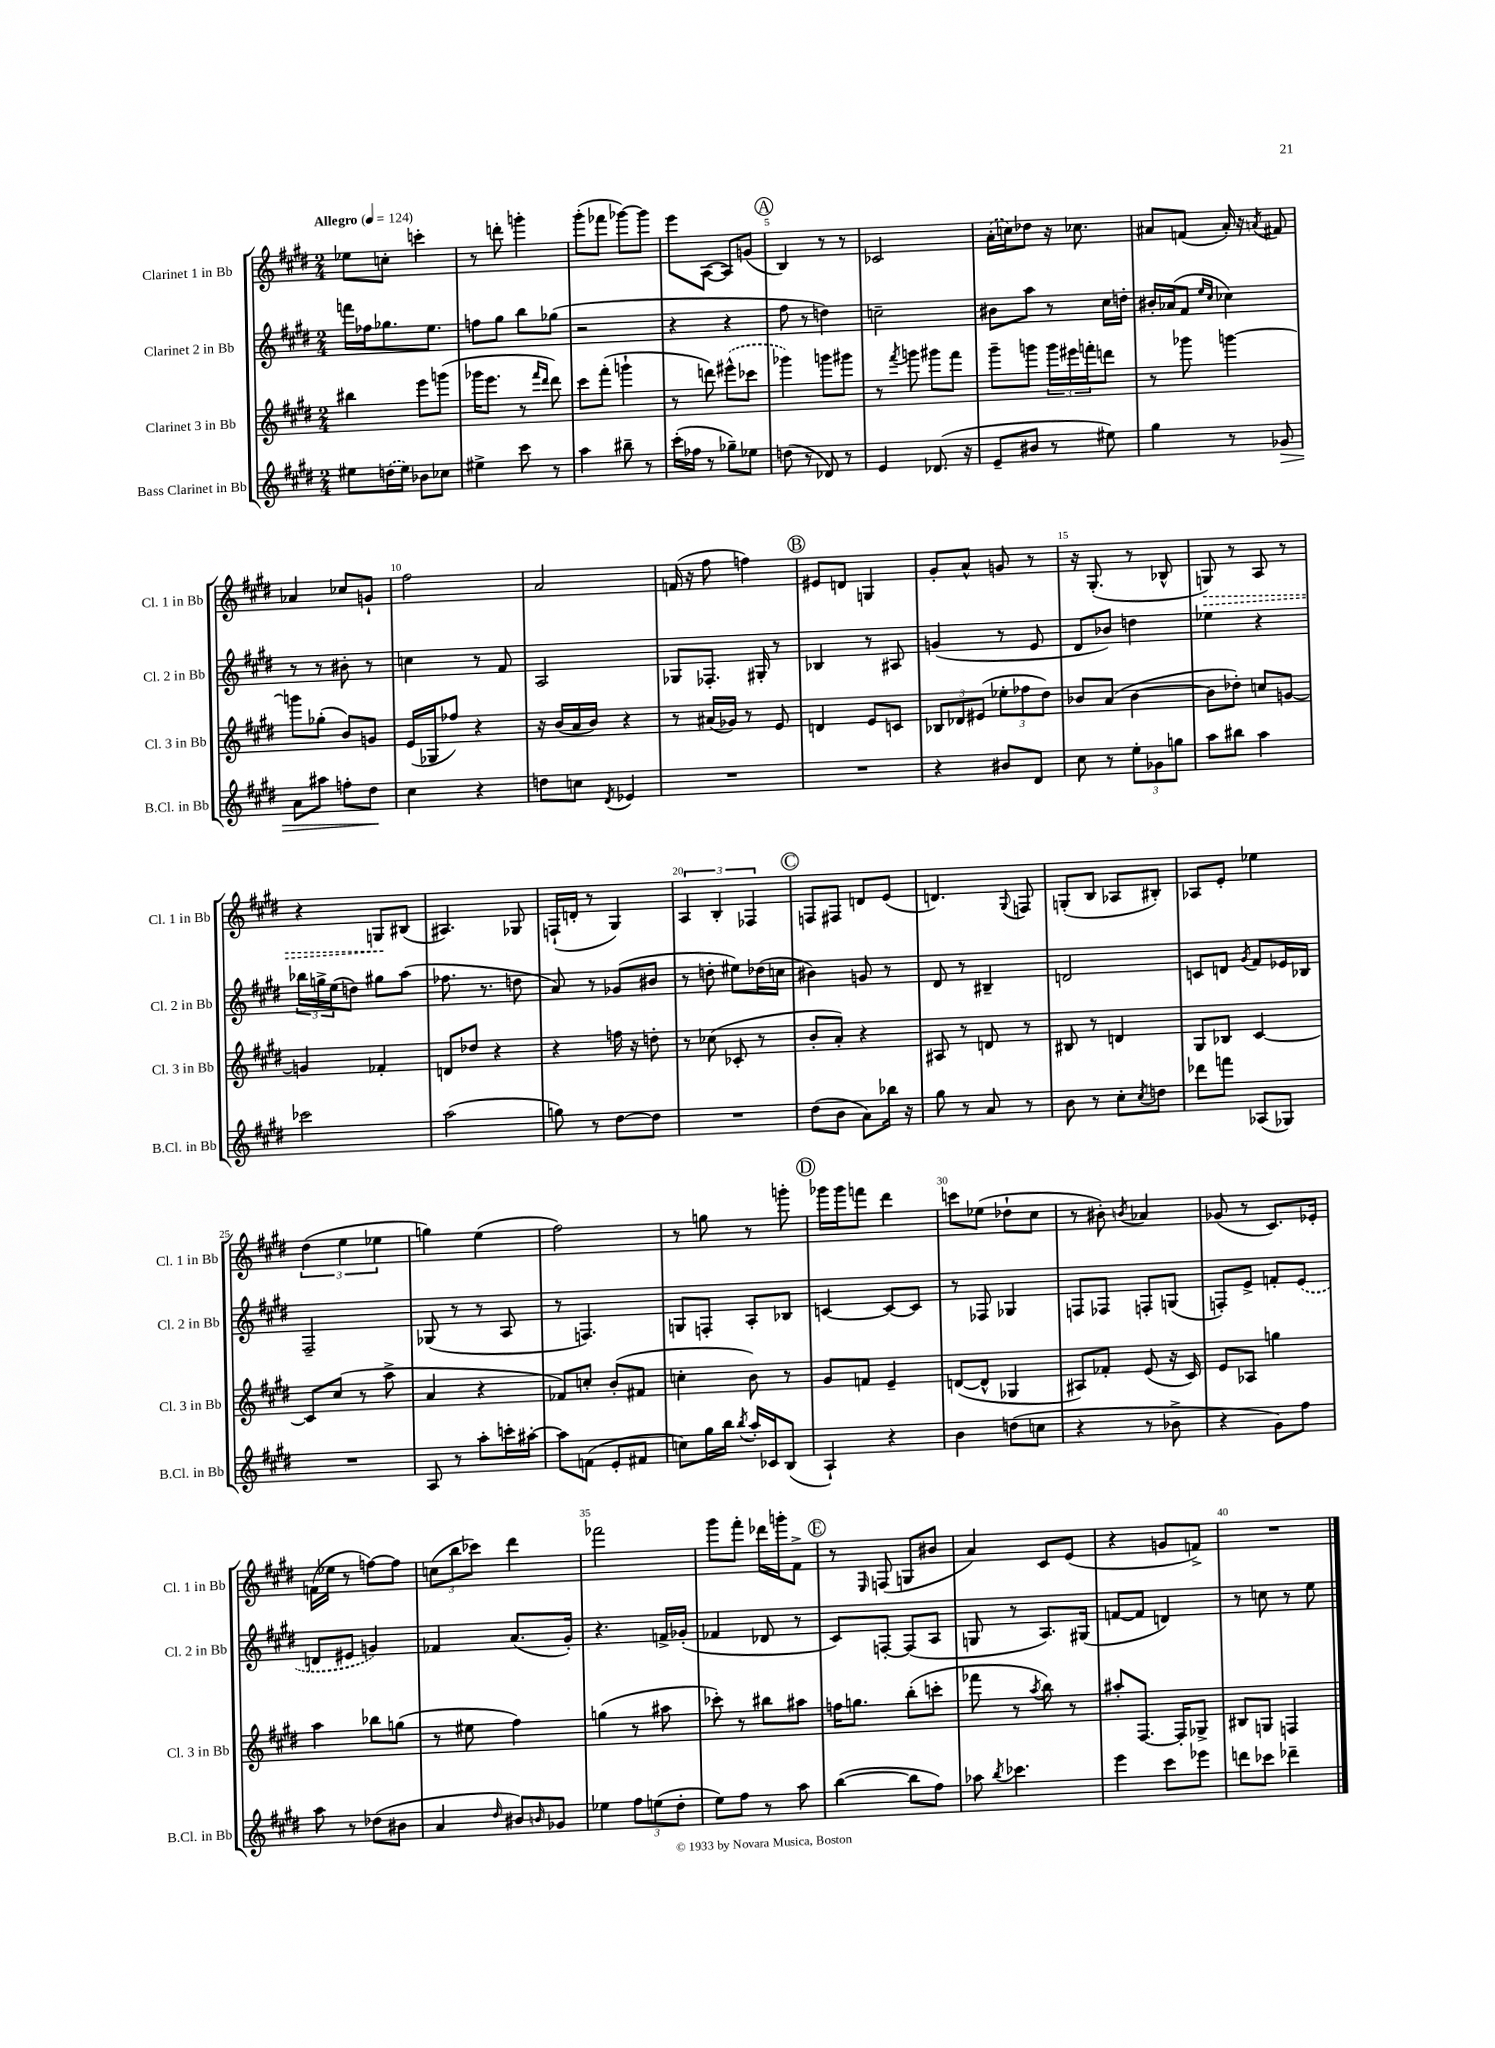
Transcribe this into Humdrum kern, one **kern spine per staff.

**kern	**kern	**kern	**kern
*staff4	*staff3	*staff2	*staff1
*clefG2	*clefG2	*clefG2	*clefG2
*k[f#c#g#d#]	*k[f#c#g#d#]	*k[f#c#g#d#]	*k[f#c#g#d#]
*M2/4	*M2/4	*M2/4	*M2/4
*MM124	*MM124	*MM124	*MM124
8ee#	4bb#	16fff	8ee-
.	.	16ff-	.
(16dd	.	8.gg-	8cc'
16ee#)	.	.	.
8b-	8eee	.	4ccc'
.	.	8.ee	.
8cc-	(8ggg	.	.
=	=	=	=
4ee#^	16ggg-	8ff	8r
.	8.eee	.	.
.	.	8gg#	8ddd'
8ccc#	8r	8bb	4ggg'
.	16qqfff#	.	.
.	16qqddd#	.	.
8r	8ddd#)	(8gg-	.
=	=	=	=
4aa	8ccc#	2r	(8ggg#'
.	(8fff#'	.	8fff-
8bb#~	4ggg`	.	[8ggg-)
8r	.	.	8ggg-]
=	=	=	=
(16ccc#'	8r	4r	8eee
16ff-	.	.	.
8r	8ddd)	.	([8A
8gg-~)	(8eee#^^	4r	8A])
8ee-	8ccc-	.	(8g
=	=	=	=
(8dd	4ggg-)	8ff#	4B)
8r	.	8r	.
8d-)	8ggg	4dd)	8r
8r	8ggg#	.	8r
=	=	=	=
4e	8r	2cc~	2c-
.	8qfff#	.	.
.	8ggg	.	.
(8.d-	8ggg#	.	.
.	8fff#	.	.
16r	.	.	.
=	=	=	=
8e~	8ggg#~	8b#	(16a'
.	.	.	16cc)
8b#	8ggg	8aa	8dd-
8r	24ggg	8r	16r
.	24eee#	.	.
.	.	.	8.cc-
.	24fff'	.	.
8ee#)	8ddd	16cc#	.
.	.	16dd'	.
=	=	=	=
4gg#	8r	16b#'	8a#
.	.	(16a-	.
.	8ggg-	8f#	(8f
.	.	16qqee	.
.	.	16qqcc#	.
8r	[4ggg	4cc-)	16a#')
.	.	.	16r
.	.	.	8qa
8g-	.	.	8f#
=	=	=	=
8a	8ggg]	8r	4a-
8aa#	(8gg-'	8r	.
8ff'	8b)	8b#'	8cc-
8dd#	8g	8r	8g`
=	=	=	=
4cc#	(16e	4cc	2ff#
.	16G-	.	.
.	8ff-)	.	.
4r	4r	8r	.
.	.	8f#	.
=	=	=	=
8dd	16r	2A	2a
.	(16b	.	.
8cc	16a	.	.
.	16b)	.	.
8qd#	.	.	.
4e-	4r	.	.
=	=	=	=
2r	8r	8G-	(16f
.	.	.	16r
.	(16a#	8.F-'	8ff#
.	16g-)	.	.
.	8r	.	4ff)
.	.	16G#'	.
.	8e	8r	.
=	=	=	=
2r	4d	4B-	8e#
.	.	.	8d
.	8e	8r	4G
.	8c	8A#	.
=	=	=	=
4r	12B-	(4g	8g#'
.	12d-	.	.
.	.	.	8a^^
.	(12e#	.	.
8b#	12ee-'	8r	8g
.	12ff-	.	.
8d#	.	8e	8r
.	12dd#)	.	.
=	=	=	=
8cc#	8b-	8d#	16r
.	.	.	(8.G#'
8r	(8a	8b-)	.
12ee'	[4b-	4dd	8r
12g-	.	.	.
.	.	.	8B-^^
12gg	.	.	.
=	=	=	=
8aa	8b-]	4ee-	8G)
8bb#	8dd-')	.	8r
4aa	8cc	4r	8A
.	[8g	.	8r
=	=	=	=
2ccc-	4g]	24bb-	4r
.	.	24gg^	.
.	.	(24ee	.
.	.	8dd)	.
.	4f-'	8gg#	8G
.	.	(8aa	(8B#
=	=	=	=
(2aa	8d	8.ff-	4.A#)
.	8dd-	.	.
.	.	8.r	.
.	4r	.	.
.	.	8dd	8G-
=	=	=	=
8gg)	4r	8a)	(16F`
.	.	.	16d'
8r	.	8r	8r
[8dd#	16ff	(8g-	4G#)
.	16r	.	.
8dd#]	8dd'	8b#	.
=	=	=	=
2r	8r	8r	6A
.	(8cc-	8dd'	.
.	.	.	6B'
.	8c-'	8ee#)	.
.	.	.	6F-
.	8r	(16dd-	.
.	.	16cc	.
=	=	=	=
(8dd#	8b'	4b#)	8F
8b	8a')	.	8F#
8a)	4r	8g	8d
16bb-	.	8r	(8e
16r	.	.	.
=	=	=	=
8gg#	8A#	8d#	4.d)
8r	8r	8r	.
8a	8d	4B#~	.
.	.	.	8qqG#
8r	8r	.	8F
=	=	=	=
8b	8B#	2d	(8G'
8r	8r	.	8B
8cc#'	4d	.	8A-
8qcc#	.	.	.
8dd	.	.	8B#')
=	=	=	=
8ddd-	8G#	8c	8A-
8fff	8B-	8d	8e'
.	.	8qg#	.
(8A-	[4c#	8f#	4ee-
8G-)	.	16e-	.
.	.	16B-	.
=	=	=	=
2r	8c#]	2F#~	(6dd#
.	(8cc#	.	.
.	.	.	6ee
.	8r	.	.
.	.	.	6ee-
.	8aa^	.	.
=	=	=	=
8A	4a	(8G-	4gg)
8r	.	8r	.
8aa'	4r	8r	(4ee
16ccc'	.	8A	.
[16aa#'	.	.	.
=	=	=	=
8aa#]	8f-)	8r	2ff#)
(8f	8cc'	4.F)	.
8e'	(8b'	.	.
8f#	8f#	.	.
=	=	=	=
8cc)	4cc'	8G	8r
16gg#	.	8F'	8gg
16bb	.	.	.
8qbb	.	.	.
16aa'	8b)	8A'	8r
16c-	.	.	.
(8B	8r	8B-	8ggg'
=	=	=	=
4A`)	8g#	[4c	16ggg-
.	.	.	16ggg-
.	8f	.	8fff
4r	4e~	8c_	4ddd#
.	.	8c]	.
=	=	=	=
4b	([8d	8r	8ccc
.	8d^^]	8F-	(8ee-
(8dd	4G-	4G-	8dd-`
8cc	.	.	8cc#
=	=	=	=
4r	8A#)	8F	8r
.	8f-'	8F-	8b#')
.	.	.	8qb
8r	(8e	8F'	4a-
8b-^	16r	(8G	.
.	16c#)	.	.
=	=	=	=
4r	8e	8F')	(8g-
.	8A-	8e^	8r
8g#)	4gg	8f'	8.c#)
8ff#	.	(8e	.
.	.	.	16e-'
=	=	=	=
8aa	4aa	8d	(16f
.	.	.	16ee-
8r	.	8e#	8r
(8dd-	8bb-	4g)	[8ff)
8b#	(8gg	.	8ff]
=	=	=	=
4a	8r	4f-	(12cc
.	.	.	12bb
.	8ee#	.	.
.	.	.	12ccc-)
16qqdd#	.	.	.
8b#)	4ff#)	(8.a	4ddd#
16qqb	.	.	.
8g-	.	.	.
.	.	16g#')	.
=	=	=	=
4ee-	(4gg	4.r	2fff-
12ff#	8r	.	.
(12ee	.	.	.
.	8aa#	16f^	.
12dd#'	.	.	.
.	.	(16g-'	.
=	=	=	=
8ee)	8ccc-')	4f-	8ggg#
8ff#	8r	.	8fff#'
8r	8bb#	8d-	16ddd-
.	.	.	16ggg'
8aa	8aa#	8r	8f#^
=	=	=	=
([4bb	16ff	8c#)	8r
.	8.gg	.	.
.	.	.	16qqE
.	.	[8F'	(8F
8bb]	(8bb'	(8F]	8G
8ff#)	8ccc'	8A	8b#
=	=	=	=
8aa-	8fff-	8G	4a)
8qbb	.	.	.
4.ccc-	8r	8r	.
.	8qaa	.	.
.	8bb)	8.A)	8c#
.	8r	.	(8e
.	.	(16G#	.
=	=	=	=
4eee	8aa#'	[8f	4r
.	[8.F#	8f]	.
8ccc#	.	4d)	8g
.	16F#']	.	.
8eee-	8G-^	.	8f^)
=	=	=	=
8ddd	8B#	8r	2r
8ccc-	8G	8cc	.
4ddd-~	4F	8r	.
.	.	8ee	.
==	==	==	==
*-	*-	*-	*-
